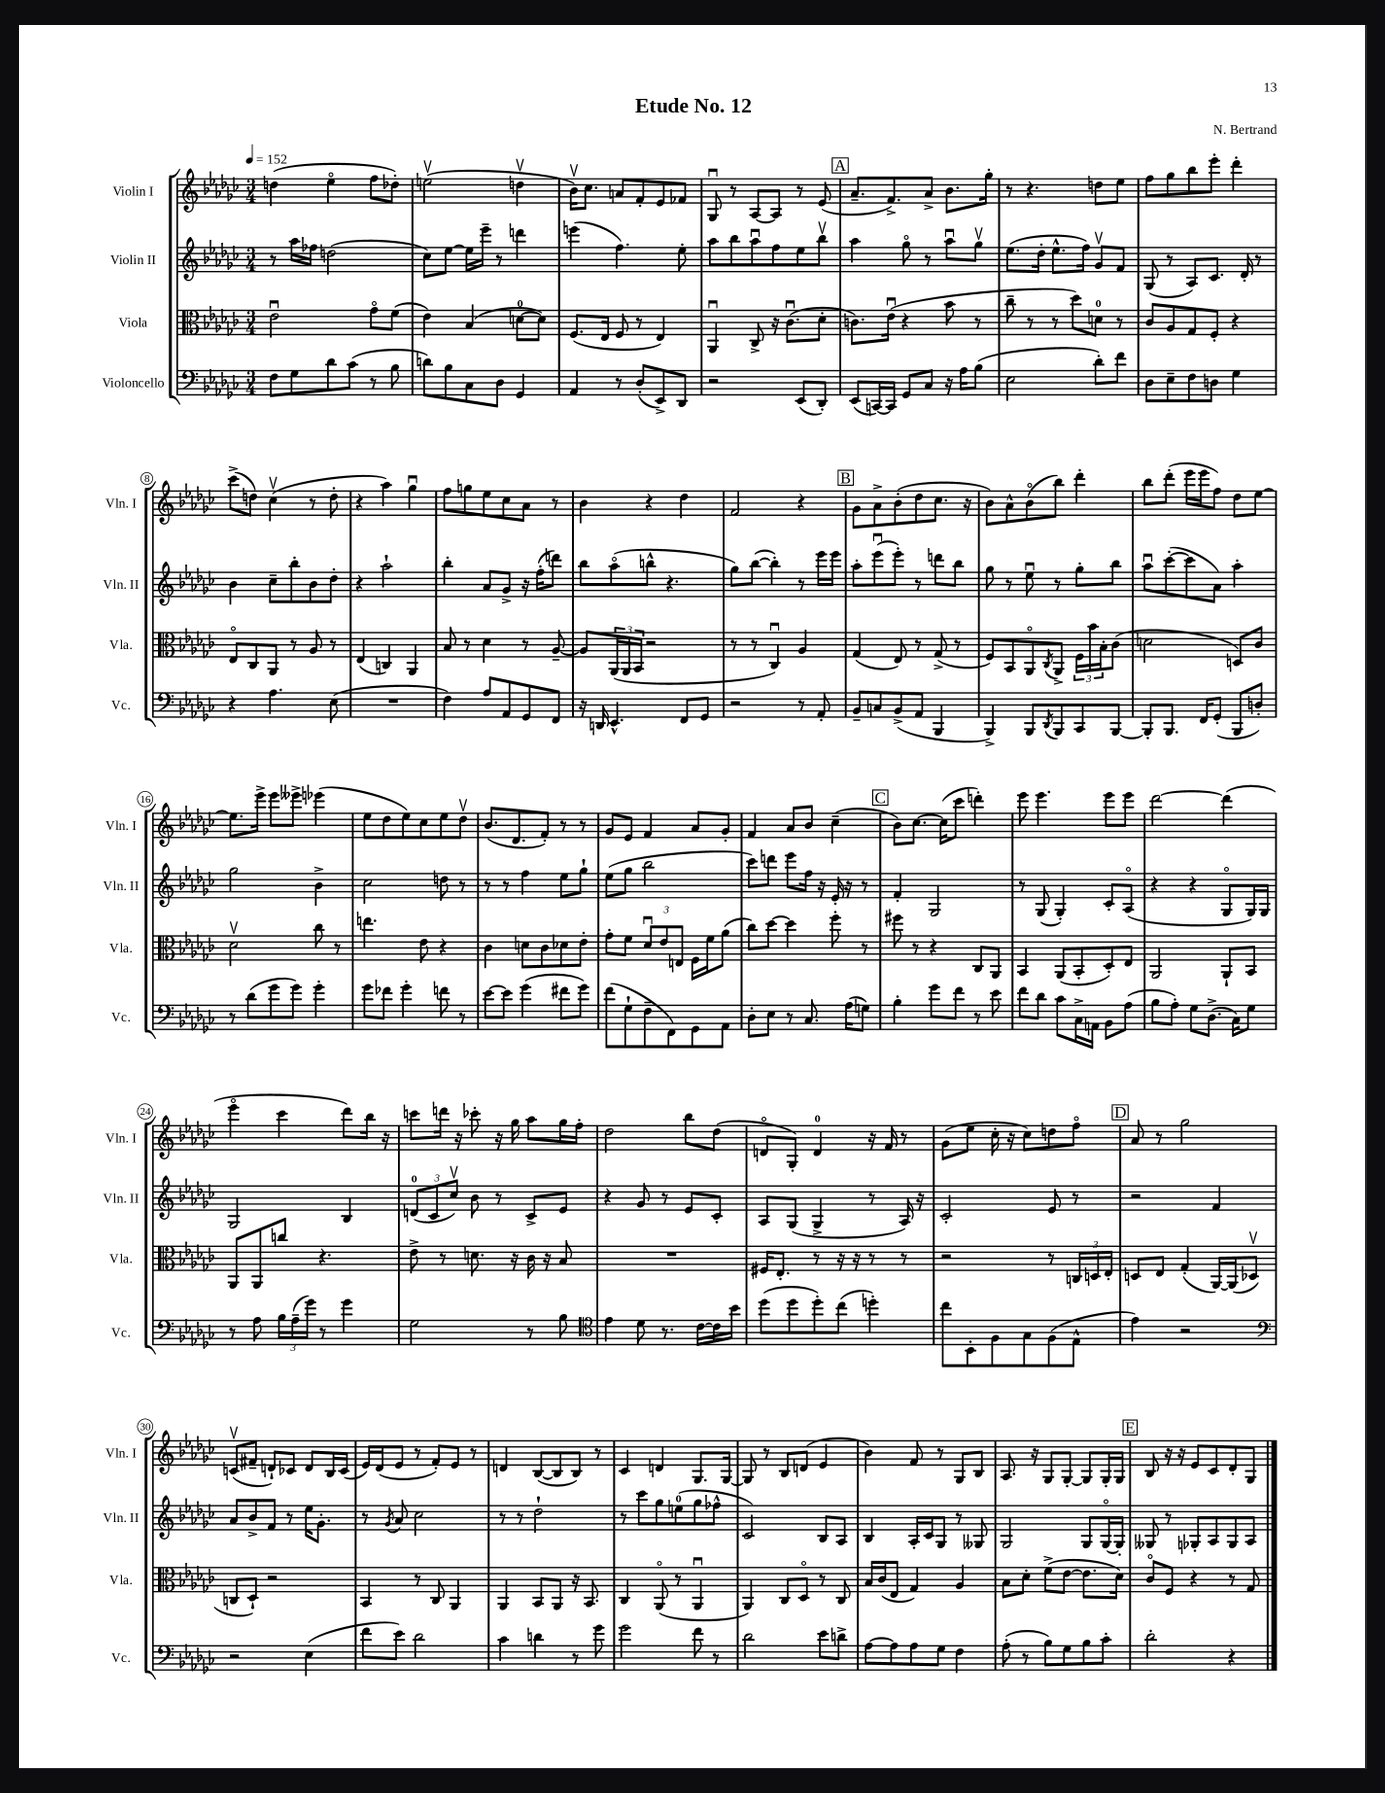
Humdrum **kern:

**kern	**kern	**kern	**kern
*staff4	*staff3	*staff2	*staff1
*clefF4	*clefC3	*clefG2	*clefG2
*k[b-e-a-d-g-c-]	*k[b-e-a-d-g-c-]	*k[b-e-a-d-g-c-]	*k[b-e-a-d-g-c-]
*M3/4	*M3/4	*M3/4	*M3/4
*MM152	*MM152	*MM152	*MM152
8F\L	2e-u\	8r	(4dd\
8G-\	.	16aa-\LL	.
.	.	16ff-\JJ	.
8d-\	.	(2dd\	4ee-o\
(8c-\J	.	.	.
8r	8g-o\L	.	8ff\L
8B-\	(8f\J	.	8dd-'\J)
=	=	=	=
8d\L)	4e-\)	8cc-\L)	(2eev\
8B-\	.	[8ee-\J	.
8C-\	(4B-/	16ee-\]LL	.
.	.	16eee-~\JJ	.
8D-\J	.	8r	.
4GG-/	[8d\L	4ddd\	4ddv\
.	8d\]J)	.	.
=	=	=	=
4AA-/	(8.F/L	(4eee\	16b-v\LK)
.	.	.	8.cc-\J
.	16E-/Jk	.	.
8r	8F/	4.ff\)	8a/L
(8D-'/L	8r	.	8f'/
8EE-^/)	4E-/)	.	8e-/
8DD-/J	.	8ee-'\	8f-/J
=	=	=	=
2r	4AA-u/	8aa-\L	8G-u/
.	.	8bb-\	8r
.	8C-^/	8aa-u\	[8A-/L
.	16r	8ff\	8A-/]J
.	(8.c-u\L	.	.
(8EE-/L	.	8ee-\	8r
8DD-'/J)	8d-'\J	8bb-v\J	(8e-/
=	=	=	=
(8EE-/L	8.c\L)	4aa-\	8.a-~/L
[16CC/L)	.	.	.
16CC/]JJ	(16e-u\Jk	.	8.f^/)
8GG-/L	4r	8gg-o\	.
8C-/J	.	8r	8a-^/J
16r	8b-\	8aa-u\L	8.b-\L
16A-\LK	.	.	.
(8B-\J	8r	8gg-v\J	.
.	.	.	16gg-'\Jk
=	=	=	=
2E-\	8cc-~\	(8.ee-\L	8r
.	8r	.	4.r
.	.	16dd-'\Jk	.
.	8r	8.ee-^^\L	.
.	8dd-\L)	.	.
.	.	16ff\Jk)	.
8d-'\L)	8d\J	8g-v/L	8dd\L
8f\J	8r	8f/J	8ee-\J
=	=	=	=
8D-\L	8c-/L	(8G-/	8ff\L
8E-~\	8A-/	8r	8gg-\
8F\	8G-/	8A-/L)	8bb-\
8D\J	8F'/J	8.c-/J	8eee-'\J
4G-\	4r	.	4ddd-'\
.	.	16d-'/	.
.	.	8r	.
=	=	=	=
4r	8E-o/L	4b-\	(8ccc-^\L
.	8C-/	.	8dd\J)
4.A-\	8AA-/J	8cc-~\L	(4cc-v\
.	8r	8bb-'\	.
.	8A-/	8b-\	8r
(8E-\	8r	8dd-'\J	8dd'\
=	=	=	=
2.r	(4E-/	4r	4r
.	4C/)	2aa-`\	4aa-\)
.	4AA-/	.	4gg-u\
=	=	=	=
4F\)	8B-/	4bb-'\	8ff\L
.	8r	.	8gg\
8A-/L	4d-\	8a-/L	8ee-\
8AA-/	.	8g-^/J	8cc-\
8GG-/	8r	16r	8a-\J
.	.	(16ff'\LK	.
8FF/J	[8A-~/	8ddd\J)	8r
=	=	=	=
16r	8A-/]L	8bb-\L	4b-\
16DD/	.	.	.
4.EE-^^/	(24AA-/L	(8aa-o\	.
.	24AA-/	.	.
.	24BB-/JJ	.	.
.	2r	8bb^^\J	4r
.	.	4.r	.
8FF/L	.	.	4dd-\
8GG-/J	.	.	.
=	=	=	=
2r	8r	8gg-\L)	2f/
.	8r	([8bb-\J	.
.	4C-u/)	4bb-'\])	.
8r	4A-/	8r	4r
8AA-'/	.	16eee-\LL	.
.	.	16eee-\JJ	.
=	=	=	=
8BB-~/L	(4G-/	8aa-'\L	8g-\L
8C/	.	(8eee-u\	8a-^\
(8BB-^/	8E-/)	8eee-'\J)	(8b-'\
8AA-/J	8r	8r	8dd-\
4BBB-/	(8G-^/	8ddd\L	8.cc-\J
.	8r	8bb-\J	.
.	.	.	16r
=	=	=	=
4BBB-^/)	8F/L)	8gg-\	8b-\L)
.	8BB-/	8r	8a-^^\
8BBB-/L	8AA-o/	8ee-u\	(8b-o\
8qDD-/	8qC-/	.	.
8BBB-/	8AA-^/J	8r	8bb-\J)
8CC-/	24F\LL	8gg-'\L	4ddd-'\
.	24b-\	.	.
.	24B-'\J	.	.
[8BBB-/J	(8c-\J	8bb-\J	.
=	=	=	=
8BBB-'/]L	2d\	8aa-u\L	8bb-\L
8.BBB-/J	.	([8ccc-'\	(8ddd-'\J
.	.	8ccc-\]	16eee-\LL
16FF/LK	.	.	16eee-\J
(8GG-'/J	.	8a-\J)	8ff\J)
8BBB-/L	8D/L)	4aa-'\	8dd-\L
8D'/J)	8c-/J	.	[8ee-\J
=	=	=	=
8r	2d-v\	2gg-\	8.ee-\]L
(8d-\L	.	.	.
.	.	.	16eee-^\Jk
8g-\	.	.	8eee-\L
8g-\J)	.	.	8eee--^\J
4g-'\	8cc-\	4b-^\	(4eee-\
.	8r	.	.
=	=	=	=
8g-\L	4.ee\	2cc-\	8ee-\L
8f-\J	.	.	8dd-\
4g-'\	.	.	8ee-\)
.	8e-\	.	8cc-\
8f\	4r	8dd\	8ee-\
8r	.	8r	8dd-v\J
=	=	=	=
[8e-\L	4c-\	8r	(8.b-/L
8e-\]J	.	8r	.
.	.	.	8.d-/
(4g-\	8d\L	4ff\	.
.	8c-\	.	8f'/J)
8f#\L	8d-\	8ee-\L	8r
8g-\J)	8e-'\J	8gg-`\J	8r
=	=	=	=
(8f\L	8g-'\L	(8ee-\L	8g-/L
8G-`\	8f\J	8gg-\J	8e-/J
8F~\	12d-u/L	2bb-\	4f/
.	12e-/	.	.
8FF\)	.	.	.
.	12E/J	.	.
8GG-\	16F\LL	.	8a-/L
.	16f\J	.	.
8AA-\J	(8a-\J	.	8g-'/J
=	=	=	=
8D-'\L	8cc-\L)	8ccc-\L)	4f/
8E-\J	[8dd-\J	8ddd\J	.
8r	4dd-\]	8eee-\L	8a-/L
8.C-/	.	16ff\Jk	8b-/J
.	.	16r	.
.	8ff'\	16e-'/	(4cc-~\
(16A-\LK	.	16r	.
8G\J)	8r	8r	.
=	=	=	=
4B-'\	8ff#\	4f'/	8b-\L)
.	8r	.	[8.cc-\J
8g-\L	4r	2G-/	.
.	.	.	(16cc-\]LK
8f\J	.	.	8ccc-\J
8r	8C-/L	.	4ddd'\)
8e-\	8AA-/J	.	.
=	=	=	=
8f\L	4BB-/	8r	8eee-\
8d-\J	.	(8G-/	4.eee-\
8c-\L	(8AA-/L	4G-'/)	.
16C-^\L	8BB-'/	.	.
16AA\JJ	.	.	.
8BB-\L	8D-'/)	8c-'/L	8eee-\L
(8A-\J	8E-/J	(8A-o/J	8eee-\J
=	=	=	=
8B-\L	2AA-/	4r	[2ddd-\
8A-'\J)	.	.	.
8G-\L	.	4r	.
(8.D-^\J	.	.	.
.	8AA-`/L	8G-o/L	(4ddd-\]
16C-\LK)	.	.	.
8G-\J	8BB-/J	16G-/L)	.
.	.	16G-/JJ	.
=	=	=	=
8r	8AA-/L	2G-/	4eee-o\
8A-\	8AA-/	.	.
24B-\LL	8cc/J	.	4ccc-\
(24A-~\	.	.	.
24g-\JJ)	.	.	.
8r	4.r	.	.
4g-\	.	4B-/	8ddd-\L)
.	.	.	16bb-\Jk
.	.	.	16r
=	=	=	=
2G-\	8e-^\	(12d/L	8ccc\L
.	.	12c-/	.
.	8r	.	16ddd\Jk
.	.	12cc-v/J)	.
.	.	.	16r
.	8.d\	8b-\	8ccc-'\
.	.	8r	16r
.	16r	.	16gg-\
8r	16c-\	8c-^/L	8aa-\L
.	16r	.	.
8B-\	8B-/	8e-/J	16gg-\L
.	.	.	16ff'\JJ
=	=	=	=
*clefC4	*	*	*
4e-\	2.r	4r	2dd-\
8d-\	.	8g-/	.
8.r	.	8r	.
.	.	8e-/L	8bb-\L
[16c-\LL	.	.	.
16c-\]	.	8c-'/J	(8dd-\J
16b-\JJ	.	.	.
=	=	=	=
(8dd-\L	16F#/LK	8A-/L	8do/L
.	8.E-'/J	.	.
8dd-\	.	(8G-/J	8G-'/J)
8dd-'\)	8r	4G-^/	4d/
(8cc-\J	16r	.	.
.	16r	.	.
4dd'\)	8r	8r	16r
.	.	.	16f/
.	8r	16A-/)	8r
.	.	16r	.
=	=	=	=
8cc-\L	2r	2c-'/	(8g-\L
8BB-'\	.	.	8ee-\J
8F\	.	.	16cc-'\
.	.	.	16r
8G-\	.	.	8cc-\L)
(8F\	8r	8e-/	8dd\
8E-^^\J	24C/LL	8r	8ffo\J
.	24D/	.	.
.	24E-'/JJ	.	.
=	=	=	=
4e-\)	8D/L	2r	8a-/
.	8E-/J	.	8r
2r	(4G-'/	.	2gg-\
.	[16AA-/LL)	4f/	.
.	(16AA-/]J	.	.
.	8D-v/J	.	.
=	=	=	=
*clefF4	*	*	*
2r	8C/L	8a-/L	(8cv/L
.	8D-`/J)	8b-^/	8f#~/J
.	2r	8f/J	8d`/L)
.	.	8r	8c-/J
(4E-\	.	16ee-\LK	8d/L
.	.	8.g-'\J	.
.	.	.	16B-/L
.	.	.	(16c-/JJ
=	=	=	=
8f\L	4BB-/	8r	16e-/LL)
.	.	.	(16d-/J
.	.	8qg-/	.
8e-\J)	.	8a-/	8e-/J
2d-\	8r	2cc-\	8r
.	8C-/	.	8f'/L)
.	4AA-/	.	8e-/J
.	.	.	8r
=	=	=	=
4c-\	4AA-/	8r	4d/
.	.	8r	.
4d\	8BB-/L	2dd-`\	([8B-/L
.	8AA-/J	.	8B-/]
8r	16r	.	8B-/J)
.	8.BB-/	.	.
8g-\	.	.	8r
=	=	=	=
2g-\	4C-/	8r	4c-/
.	.	8ccc-\L	.
.	(8AA-o/	8gg-\	4d/
.	8r	(8ee\	.
8f\	4AA-u/	8gg-\	8.G-/L
8r	.	8ff-^^\J	.
.	.	.	[16G-/Jk
=	=	=	=
2d-\	4AA-/)	2c-/)	8G-/]
.	.	.	8r
.	8C-/L	.	8B-/L
.	8D-o/J	.	(8d/J
8e-\L	8r	8B-/L	4e-/
8d^\J	8C-/	8A-/J	.
=	=	=	=
[8A-\L	16B-/LL	4B-/	4b-\)
.	(16c-/J	.	.
8A-\]	8E-/J	.	.
8A-\	4G-/)	16A-'/LL	8f/
.	.	16c-/J	.
8G-\J	.	8G-/J	8r
4F\	4A-/	8r	8G-/L
.	.	8G--/	8B-/J
=	=	=	=
(8A-'\	8B-\L	2G-/	8.A-/
8r	8d-'\J	.	.
.	.	.	16r
8B-\L)	(8f^\L	.	8G-/L
8G-\	[8e-\J	.	[8G-'/J
8B-\	8.e-\]L	8G-/L	8G-/]L
8c-'\J	.	[16G-o/L	16G-'/L
.	16d-\Jk)	16G-'/]JJ	16G-/JJ
=	=	=	=
2d-'\	8c-o/L	8G--/	8B-/
.	8F/J	8r	16r
.	.	.	16r
.	4r	8G-'/L	8e-/L
.	.	8A-/	8c-/
4r	8r	8G-/	8d-'/
.	8G-/	8A-/J	8G-/J
==	==	==	==
*-	*-	*-	*-
